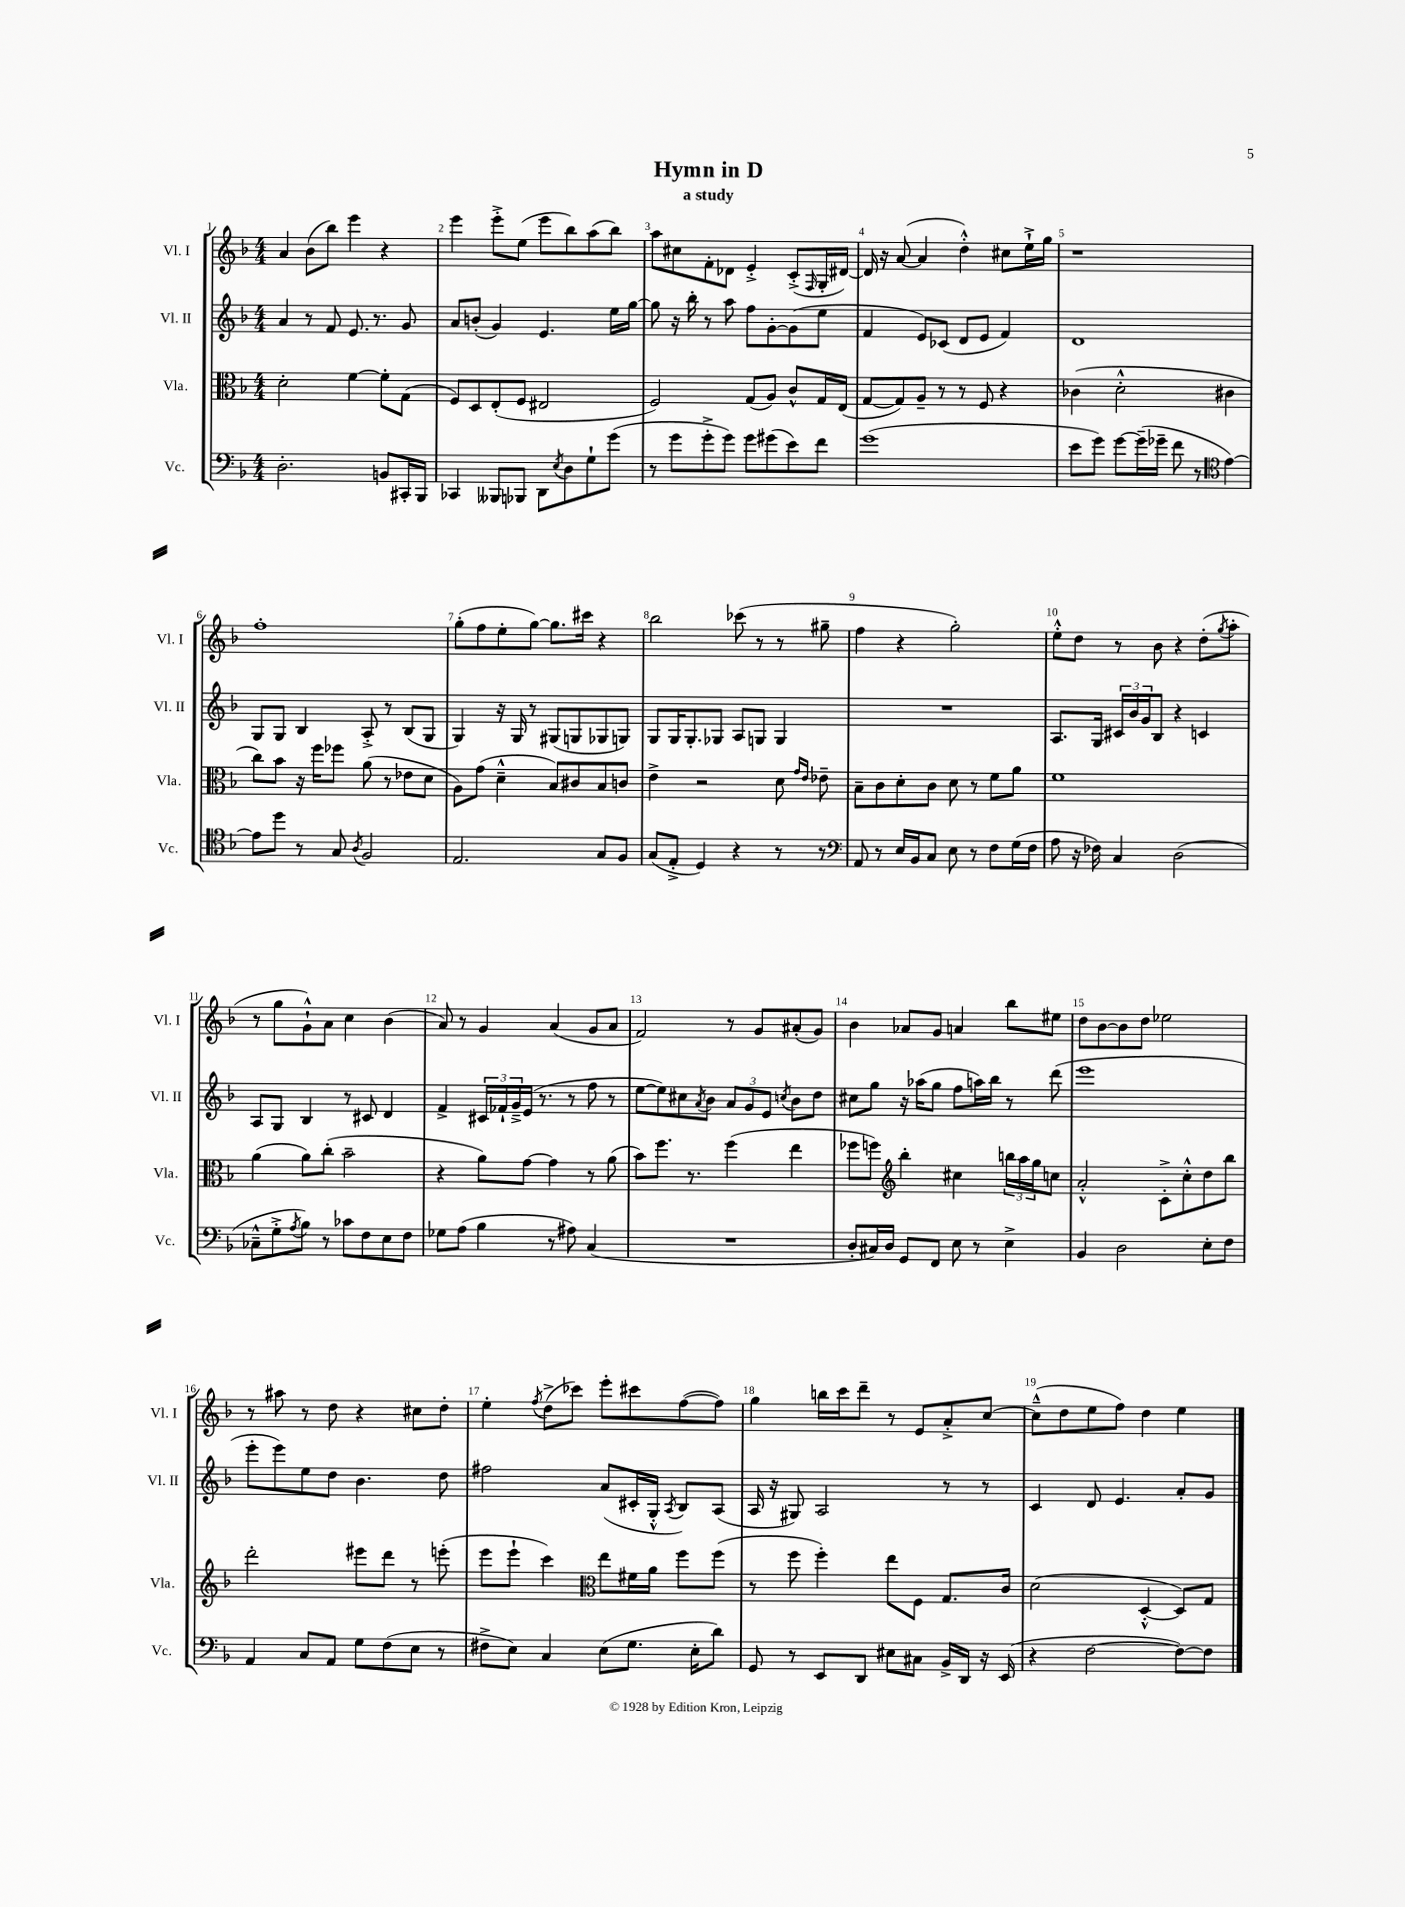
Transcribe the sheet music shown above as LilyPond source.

\header { title = "Hymn in D" subtitle = "a study" }
<<
\new StaffGroup <<
\new Staff = "s0" \with { instrumentName = "Vl. I" shortInstrumentName = "Vl. I" } {
    \clef treble \key f \major \numericTimeSignature \time 4/4
    a'4 bes'8( bes''8) e'''4 r4 |
    e'''4 e'''8-.-> e''8( e'''8 bes''8) a''8( bes''8) |
    a''8 cis''8 f'8-. des'8 e'4-.-> c'8-.->( \grace { f16 } g16-. dis'16~) |
    dis'16 r16 a'8~( a'4 d''4-.-^) cis''8 e''16-!-> g''16 |
    r1 |
    f''1-. |
    g''8-.( f''8 e''8-. g''8~) g''8. cis'''16 r4 |
    bes''2 ces'''8( r8 r8 gis''8-- |
    f''4 r4 g''2-.) |
    e''8-.-^ d''8 r8 bes'8 r4 d''8-.( \acciaccatura { g''8 } a''8-. |
    r8 g''8 g'8-!-^) a'8 c''4 bes'4( |
    a'8) r8 g'4 a'4( g'8 a'8 |
    f'2) r8 g'8 ais'8-.( g'8) |
    bes'4 aes'8 g'8 a'4 bes''8 eis''8 |
    d''8 bes'8~ bes'8 d''8 ees''2 |
    r8 ais''8 r8 d''8 r4 cis''8 d''8-. |
    e''4-. \acciaccatura { f''8 } d''8->( ces'''8) e'''8-. cis'''8 f''8~( f''8) |
    g''4 b''16 c'''16 d'''8-- r8 e'8 a'8-.-> c''8~ |
    c''8---^( d''8 e''8 f''8) d''4 e''4 \bar "|." |
}
\new Staff = "s1" \with { instrumentName = "Vl. II" shortInstrumentName = "Vl. II" } {
    \clef treble \key f \major \numericTimeSignature \time 4/4
    a'4 r8 f'8 e'8. r8. g'8 |
    a'8 b'8-.( g'4) e'4. e''16 g''16~ |
    g''8 r16 bes''16-. r8 a''8 f''8 g'8~-. g'8( e''8 |
    f'4 e'8) ces'8( d'8 e'8 f'4) |
    d'1 |
    g8 g8 bes4 a8-.-> r8 bes8( g8 |
    g4) r16 g16 r8 gis8( g8 ges8 g8) |
    g8 g16 g8.-. ges8 a8 g8 g4 |
    R1 |
    a8. g16 \tuplet 3/2 { cis'16 bes'16 g'16 } bes8 r4 c'4 |
    a8 g8 bes4 r8 cis'8 d'4 |
    f'4-> \tuplet 3/2 { cis'16 fes'16-! g'16---> } e'16( r8. r8 f''8 r8 |
    e''8~ e''8) cis''8 \acciaccatura { a'8 } bes'8 \tuplet 3/2 { a'8 g'8 e'8 } \acciaccatura { c''8 } bes'8 d''8 |
    cis''8 g''8 r16 aes''16( g''8 f''8 a''16) bes''16 r8 d'''8( |
    e'''1 |
    e'''8-. e'''8) e''8 d''8 bes'4. d''8 |
    fis''2 a'8( cis'16-. g16-.-^ \acciaccatura { a8 } bes8) a8( |
    a16 r16 gis8) a2 r8 r8 |
    c'4 d'8 e'4. a'8-. g'8 \bar "|." |
}
\new Staff = "s2" \with { instrumentName = "Vla." shortInstrumentName = "Vla." } {
    \clef alto \key f \major \numericTimeSignature \time 4/4
    d'2-. f'4~ f'8-. g8( |
    f8) d8 e8-.( f8 eis2 |
    f2) g8( a8) c'8-^ g16 e16( |
    g8~ g8) a8-- r8 r8 f8 r4 |
    ces'4( d'2-.-^ cis'4 |
    c''8) bes'8 r16 f''16 fes''8 a'8( r8 ees'8 d'8 |
    a8) g'8( d'4---^ bes8) cis'8 bes8 c'8 |
    e'4-> r2 d'8 \grace { g'16 e'16 } ees'8-- |
    bes8-- c'8 d'8-. c'8 d'8 r8 f'8 a'8 |
    f'1 |
    a'4( a'8) c''8-.( bes'2-- |
    r4 a'8) g'8~ g'4 r8 a'8( |
    bes'8) f''8. r8. f''4( e''4 |
    fes''8 f''8) \clef treble bes''4-. cis''4 \tuplet 3/2 { b''16 a''16 g''16 } c''8 |
    a'2-.-^ c'8-.-> c''8-.-^ d''8 bes''8 |
    d'''2-. eis'''8 d'''8 r8 e'''8-.( |
    e'''8 e'''8-! c'''4) \clef alto e''8 fis'16 a'16 f''8 f''8( |
    r8 f''8 f''4-.) e''8 f8 g8. c'16 |
    d'2( d4~-.-^ d8) g8 \bar "|." |
}
\new Staff = "s3" \with { instrumentName = "Vc." shortInstrumentName = "Vc." } {
    \clef bass \key f \major \numericTimeSignature \time 4/4
    d2.-. b,8 cis,16-. bes,,16 |
    ces,4 beses,,8 bes,,8 d,8 \acciaccatura { e8 } d8 g8-! g'8( |
    r8 g'8 g'8-.-> g'8) g'8 gis'8( e'8) f'8 |
    g'1( |
    e'8 g'8) g'8~ g'16--( ges'16-- f'8 r8 \clef tenor e'4~) |
    e'8 d''8 r8 g8 \acciaccatura { a8 } f2 |
    e2. g8 f8 |
    g8( e8-.-> d4) r4 r8 r8 |
    \clef bass a,8 r8 e16 bes,16 c8 e8 r8 f8 g16( f16 |
    a8 r16 fes16) c4 d2( |
    ces8---^ g8-.-> \acciaccatura { a8 } bes8) r8 ces'8 f8 e8 f8 |
    ges8 a8( bes4 r8 ais8) c4( |
    R1 |
    d8-. cis16) d16 g,8 f,8 e8 r8 e4-> |
    bes,4 d2 e8-. f8 |
    a,4 c8 a,8 g8 f8( e8 r8 |
    fis8-> e8) c4 e8( g8. e16-. d'8) |
    g,8 r8 e,8 d,8 eis8 cis8 bes,16-> d,16 r16 e,16( |
    r4 f2~ f8~) f8 \bar "|." |
}
>>
>>
\layout { \context { \Score \override BarNumber.break-visibility = ##(#f #t #t) barNumberVisibility = #all-bar-numbers-visible } }
